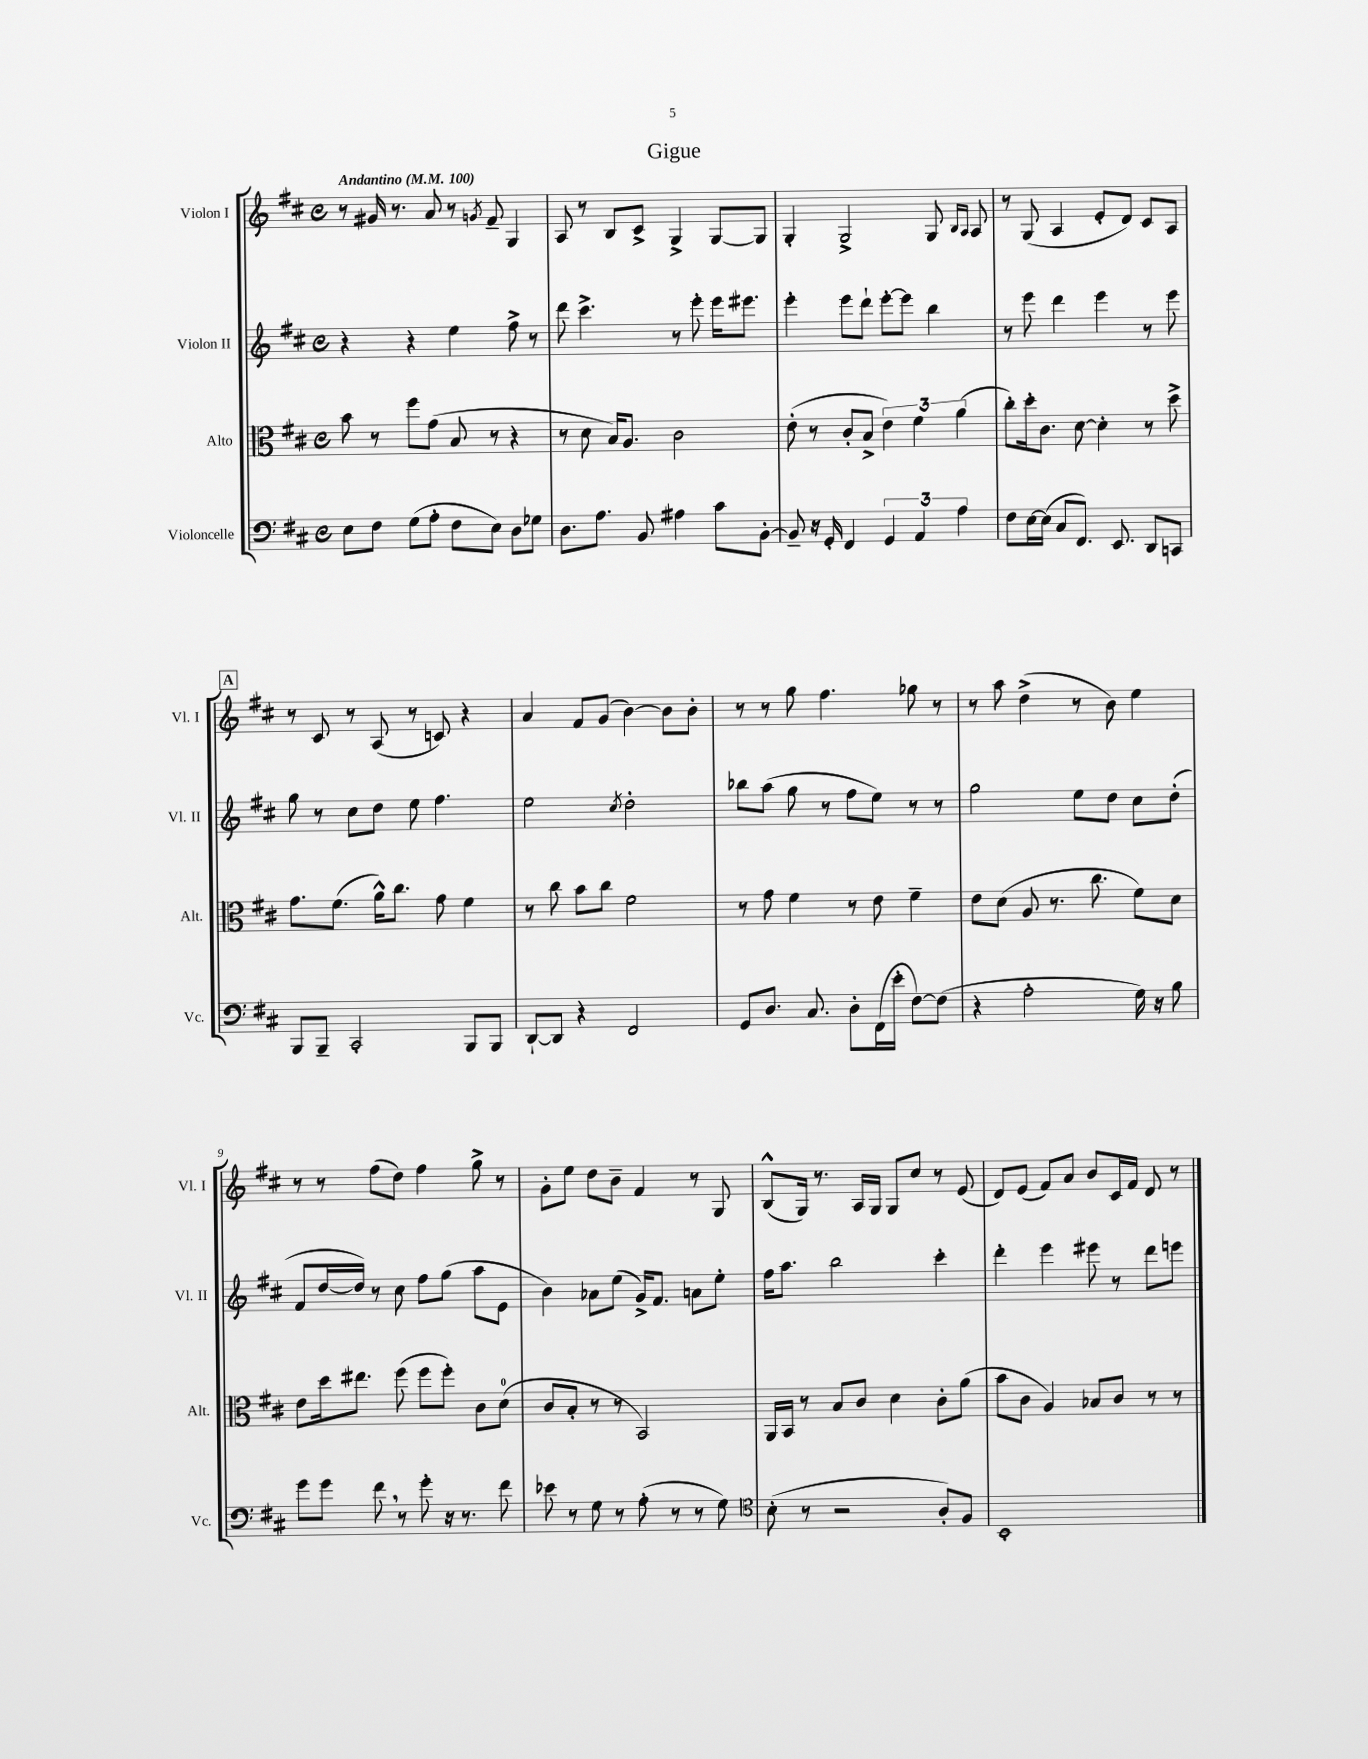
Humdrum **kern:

**kern	**kern	**kern	**kern
*staff4	*staff3	*staff2	*staff1
*clefF4	*clefC3	*clefG2	*clefG2
*k[f#c#]	*k[f#c#]	*k[f#c#]	*k[f#c#]
*M4/4	*M4/4	*M4/4	*M4/4
*met(c)	*met(c)	*met(c)	*met(c)
*MM100	*MM100	*MM100	*MM100
8E	8b	4r	8r
8F#	8r	.	16g#
.	.	.	8.r
(8G	8ff#	4r	.
8A'	(8g	.	8a
8F#	8B	4ee	8r
.	.	.	8qg
8E)	8r	.	8f#~
8D	4r	8ff#^	4G
8G-	.	8r	.
=	=	=	=
8.D	8r	8ddd	8A
.	8d	4.ccc#^	8r
8.A	.	.	.
.	16B)	.	8B
.	8.A	.	.
8BB	.	.	8c#^
4A#	2c#	8r	4G^
.	.	8eee'	.
8c#	.	16eee	[8G
.	.	8.eee#	.
[8BB'	.	.	8G]
=	=	=	=
8BB~]	(8e'	4eee'	4G'
16r	8r	.	.
16GG'	.	.	.
4FF#	8c#'	8eee	2G^
.	8B^	8ddd`	.
6GG	6e)	[8eee'	.
.	.	8eee]	.
6AA	6f#	.	.
.	.	4bb	8G
6A	(6a	.	.
.	.	.	16qqB
.	.	.	16qqA
.	.	.	8A
=	=	=	=
8F#	8cc#')	8r	8r
[16E	16dd'	8eee	(8G
(16E]	8.c#	.	.
8C#	.	4ddd	4A
8.FF#)	[8d	.	.
.	4d']	4eee	8e'
8.EE	.	.	.
.	.	.	8d)
8DD	8r	8r	8c#
8CC	8dd^	8eee	8A
=	=	=	=
8BBB	8.g	8gg	8r
8BBB~	.	8r	8c#
.	(8.f#	.	.
2CC#'	.	8cc#	8r
.	16a^^)	8dd	(8A
.	8.cc#	.	.
.	.	8ee	8r
.	8g	4.ff#	8c)
8BBB	4f#	.	4r
8BBB	.	.	.
=	=	=	=
[8DD`	8r	2ee	4a
8DD]	8cc#	.	.
4r	8b	.	8f#
.	8cc#	.	(8g
.	.	8qcc#	.
2FF#	2f#	2dd'	[4b)
.	.	.	8b]
.	.	.	8b'
=	=	=	=
8GG	8r	8bb-	8r
8.D	8g	(8aa	8r
.	4f#	8gg	8gg
8.C#	.	.	.
.	.	8r	4.ff#
8D'	8r	8ff#	.
(16FF#	8e	8ee)	.
16e'	.	.	.
[8F#)	4f#~	8r	8gg-
(8F#]	.	8r	8r
=	=	=	=
4r	8e	2gg	8r
.	(8d	.	8aa
2A'	8A	.	(4dd^
.	8.r	.	.
.	.	8ee	8r
.	8.cc#	.	.
.	.	8dd	8b)
16G)	8f#)	8cc#	4ee
16r	.	.	.
8B	8d	(8dd'	.
=	=	=	=
8g	8e	8f#	8r
8g	16dd	[16dd	8r
.	8.ee#	16dd])	.
8f#	.	8r	(8ff#
8r	(8ff#	8cc#	8dd)
8g'	8ff#	8ff#	4ff#
16r	8ff#')	(8gg	.
8.r	.	.	.
.	8c#	8aa	8gg^
8f#	(8d	8e	8r
=	=	=	=
8e-	8c#	4b)	8g'
8r	8B'	.	8ee
8G	8r	8a-	8dd
8r	8r	(8ee	8b~
(8A'	2BB)	16g^)	4f#
.	.	8.f#	.
8r	.	.	.
8r	.	8a	8r
8G)	.	8ee'	8G
=	=	=	=
*clefC4	*	*	*
(8B'	16AA	16ff#	(8B^^
.	16BB	8.aa	.
8r	8r	.	16G)
.	.	.	8.r
2r	8B	2bb	.
.	8c#	.	16A
.	.	.	16G
.	4d	.	8G
.	.	.	8cc#
8A')	8c#'	4ccc#'	8r
8F#	(8a	.	(8e
=	=	=	=
1BB'	8b	4ddd'	8d)
.	8c#	.	(8e
.	4A)	4eee	8f#)
.	.	.	8a
.	8B-	8eee#	8b
.	8c#	8r	16c#
.	.	.	16f#
.	8r	8ddd	8d
.	8r	8eee	8r
==	==	==	==
*-	*-	*-	*-
